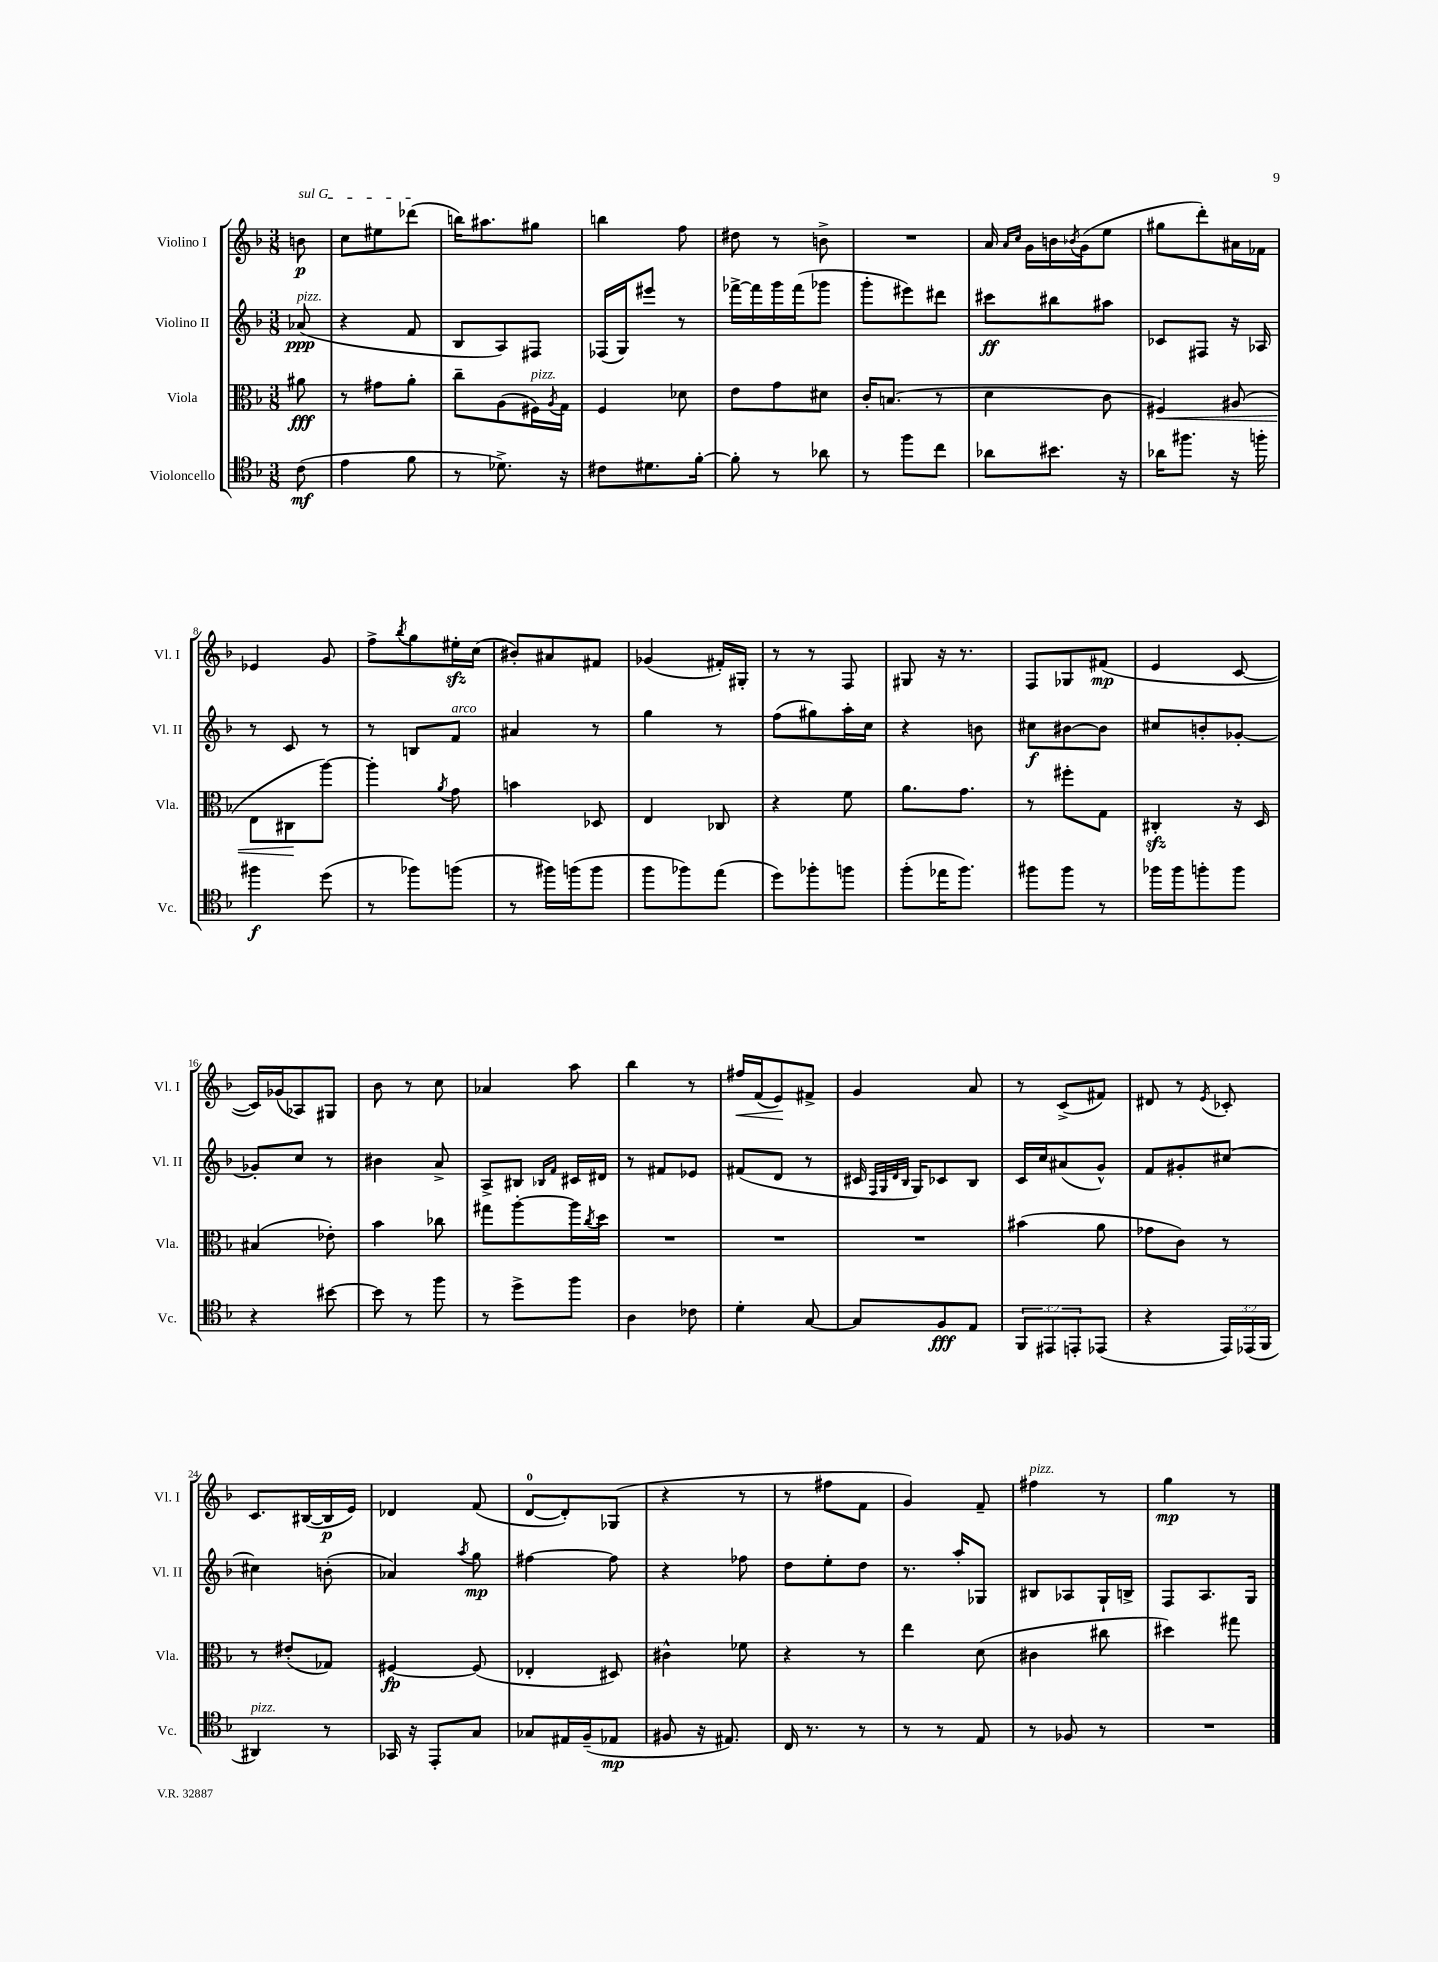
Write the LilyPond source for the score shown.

<<
\new StaffGroup <<
\new Staff = "s0" \with { instrumentName = "Violino I" shortInstrumentName = "Vl. I" } {
    \clef treble \key f \major \numericTimeSignature \time 3/8 \partial 8
    \once \override TextSpanner.bound-details.left.text = \markup { \italic "sul G" } b'8\p\startTextSpan |
    c''8 eis''8 des'''8\stopTextSpan( |
    b''16) ais''8. gis''8 |
    b''4 f''8 |
    dis''8 r8 b'8-> |
    R4. |
    a'16 \grace { a'16 c''16 } g'16 b'16 \acciaccatura { bes'8 } g'16( e''8 |
    gis''8 d'''8-.) ais'16 fes'16 |
    ees'4 g'8 |
    f''8-> \acciaccatura { bes''8 } g''8 eis''16-.\sfz c''16( |
    bis'8-.) ais'8 fis'8 |
    ges'4( fis'16-.) gis16-. |
    r8 r8 f8 |
    gis8 r16 r8. |
    f8 ges8 fis'8\mp( |
    e'4 c'8~ |
    c'16) ges'16( aes8) gis8 |
    bes'8 r8 c''8 |
    aes'4 a''8 |
    bes''4 r8 |
    fis''16\< f'16( e'8\!) fis'8-> |
    g'4 a'8 |
    r8 c'8->( fis'8) |
    dis'8 r8 \acciaccatura { e'8 } ces'8-. |
    c'8. bis16~( bis16\p e'16) |
    des'4 f'8( |
    d'8-0~ d'8-.) ges8( |
    r4 r8 |
    r8 fis''8 f'8 |
    g'4) f'8-- |
    fis''4^\markup { \italic "pizz." } r8 |
    g''4\mp r8 \bar "|." |
}
\new Staff = "s1" \with { instrumentName = "Violino II" shortInstrumentName = "Vl. II" } {
    \clef treble \key f \major \numericTimeSignature \time 3/8 \partial 8
    aes'8\ppp^\markup { \italic "pizz." }( |
    r4 f'8 |
    bes8 a8) fis8 |
    fes16( g16) eis'''8 r8 |
    fes'''16~-> fes'''16 g'''16 fes'''16( ges'''8 |
    g'''8-. eis'''8) dis'''8 |
    cis'''8\ff bis''8 ais''8 |
    ces'8 fis8 r16 aes16 |
    r8 c'8 r8 |
    r8 b8 f'8^\markup { \italic "arco" } |
    ais'4 r8 |
    g''4 r8 |
    f''8( gis''8) a''16-. c''16 |
    r4 b'8 |
    cis''8\f bis'8~ bis'8 |
    cis''8 b'8-. ges'8~-. |
    ges'8-. c''8 r8 |
    bis'4 a'8-> |
    a8-> bis8 \grace { bes16 f'16 } cis'16 dis'16 |
    r8 fis'8 ees'8 |
    fis'8( d'8 r8 |
    cis'16 \grace { f32 g32 d'32 bes32 } g16) ces'8 bes8 |
    c'16 c''16 ais'8( g'8-^) |
    f'8 gis'8-. cis''8~ |
    cis''4 b'8-.( |
    aes'4) \acciaccatura { a''8 } g''8\mp |
    fis''4~ fis''8 |
    r4 fes''8 |
    d''8 e''8-. d''8 |
    r8. a''16-. ges8 |
    bis8 aes8 g16-! b16-> |
    f8 a8. g16 \bar "|." |
}
\new Staff = "s2" \with { instrumentName = "Viola" shortInstrumentName = "Vla." } {
    \clef alto \key f \major \numericTimeSignature \time 3/8 \partial 8
    ais'8\fff |
    r8 gis'8 a'8-. |
    c''8-- a8( fis16^\markup { \italic "pizz." }) \acciaccatura { a8 } g16 |
    f4 des'8 |
    e'8 g'8 dis'8 |
    c'16-. b8.( r8 |
    d'4 c'8 |
    fis4\<) ais8( |
    e8 cis8\! a''8~) |
    a''4-. \acciaccatura { a'8 } g'8 |
    b'4 des8 |
    e4 ces8 |
    r4 f'8 |
    a'8. g'8. |
    r8 fis''8-. g8 |
    cis4-.\sfz r16 d16 |
    bis4( ees'8-.) |
    bes'4 ces''8 |
    gis''8 a''8~-. a''16 \acciaccatura { c''8 } d''16 |
    R4. |
    R4. |
    R4. |
    bis'4( a'8 |
    ges'8 c'8) r8 |
    r8 eis'8-.( ges8) |
    fis4~\fp fis8( |
    ees4-. dis8) |
    cis'4-^ fes'8 |
    r4 r8 |
    e''4 d'8( |
    cis'4 cis''8 |
    dis''4) gis''8 \bar "|." |
}
\new Staff = "s3" \with { instrumentName = "Violoncello" shortInstrumentName = "Vc." } {
    \clef tenor \key f \major \numericTimeSignature \time 3/8 \override Staff.TupletNumber.text = #tuplet-number::calc-fraction-text \partial 8
    c'8\mf( |
    e'4 f'8 |
    r8 des'8.->) r16 |
    cis'8 dis'8. f'16~-. |
    f'8-. r8 aes'8 |
    r8 f''8 c''8 |
    aes'8 bis'8. r16 |
    aes'16 fis''8. r16 f''16-. |
    fis''4\f d''8( |
    r8 fes''8) f''8( |
    r8 fis''16) f''16( f''8 |
    f''8 fes''8) e''8( |
    d''8) fes''8-. f''8 |
    f''8-.( ees''16 f''8.) |
    fis''8 fis''8 r8 |
    fes''16 fes''16 f''8-. f''8 |
    r4 bis'8~ |
    bis'8 r8 f''8 |
    r8 d''8-> f''8 |
    a4 ces'8 |
    d'4-. g8~ |
    g8 f8\fff e8 |
    \tuplet 3/2 { f,8 eis,8 e,8-. } ees,8( |
    r4 \tuplet 3/2 { e,16) ees,16( f,16 } |
    ais,4^\markup { \italic "pizz." }) r8 |
    ges,16 r16 e,8-. g8 |
    ges8 eis16 f16--( ees8\mp |
    fis8 r16 eis8.) |
    c16 r8. r8 |
    r8 r8 e8 |
    r8 fes8 r8 |
    R4. \bar "|." |
}
>>
>>
